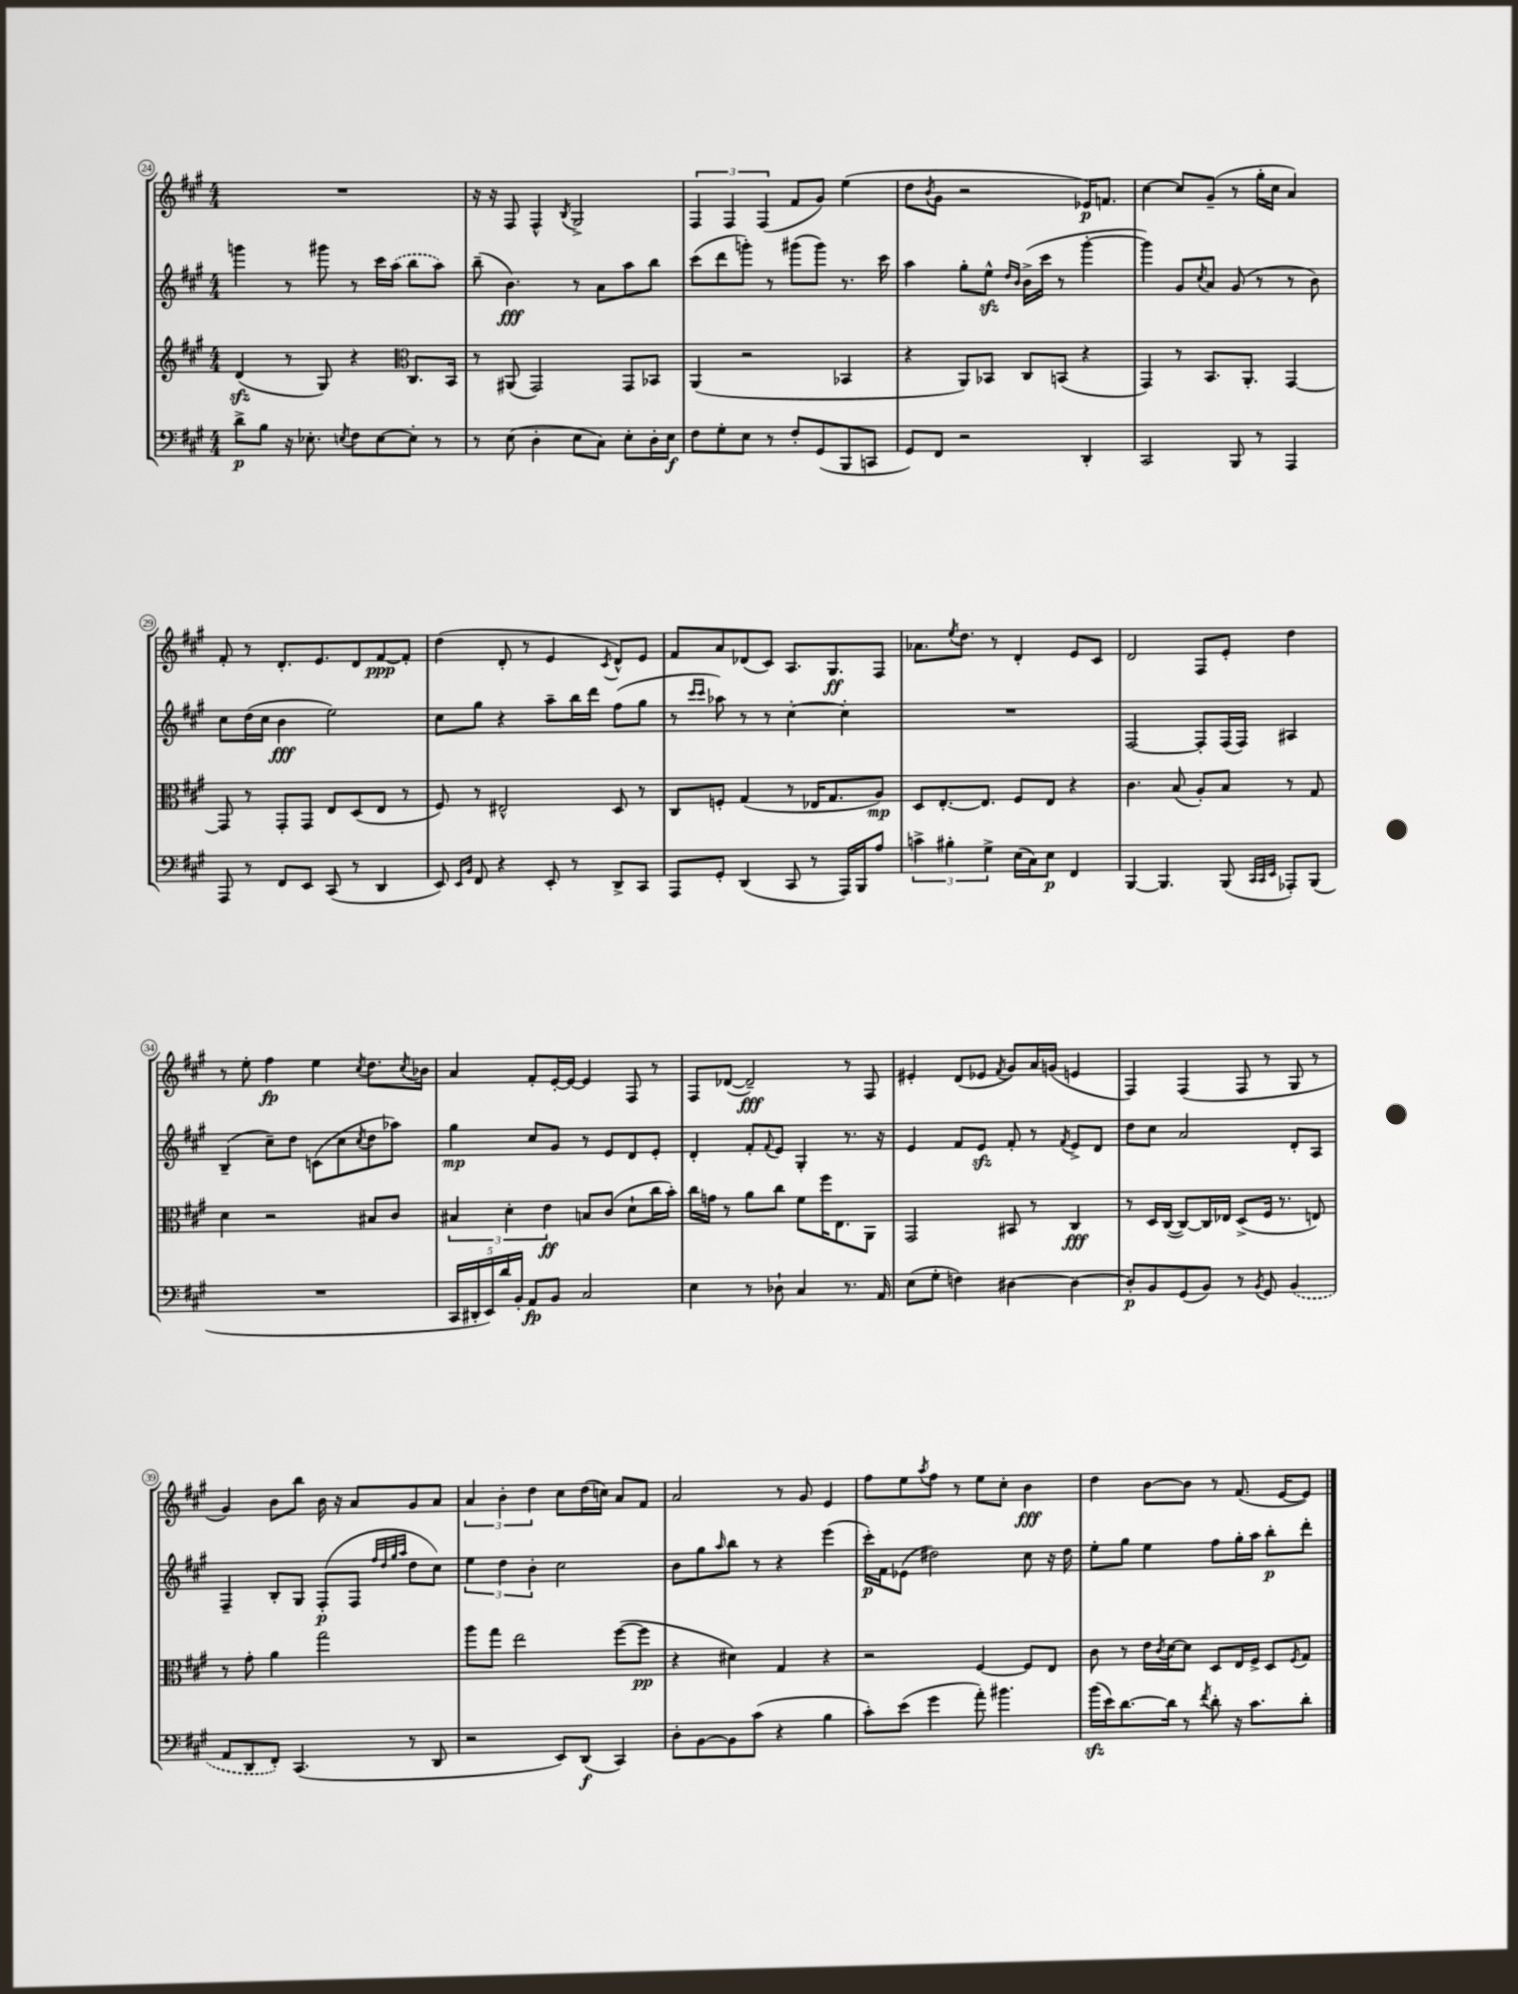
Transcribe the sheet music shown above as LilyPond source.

<<
\new StaffGroup <<
\new Staff = "s0" {
    \clef treble \key a \major \numericTimeSignature \time 4/4
    R1 |
    r16 r16 fis8 fis4-^ \acciaccatura { b8 } gis2-> |
    \tuplet 3/2 { fis4 fis4 fis4( } fis'8 gis'8) e''4( |
    d''8 \acciaccatura { b'8 } gis'8 r2 ees'16\p) f'8. |
    cis''4~ cis''8 gis'8--( r8 gis''16-. cis''16 a'4) |
    fis'8-. r8 d'8.-. e'8. d'8 fis'8~\ppp fis'8-. |
    d''4( d'8-. r8 e'4 \acciaccatura { cis'8 } d'8-^) e'8 |
    fis'8 a'8 des'8( cis'8) a8. gis8.\ff fis8 |
    aes'8. \acciaccatura { e''8 } d''8. r8 d'4-. e'8 cis'8 |
    d'2 fis8 e'8-. d''4 |
    r8 e''8-. fis''4\fp e''4 \acciaccatura { cis''8 } d''8. \acciaccatura { cis''8 } bes'16 |
    a'4 fis'8-. e'16~-. e'16~ e'4 fis8 r8 |
    fis8 des'8~( des'2--\fff) r8 fis8 |
    eis'4-. d'8( ees'8 \acciaccatura { fis'8 } gis'8) a'16 g'16( e'4 |
    fis4) fis4( fis8 r8 gis8 r8 |
    gis'4) b'8 b''8 b'16 r16 a'8 gis'8 a'8 |
    \tuplet 3/2 { a'4 b'4-. d''4 } cis''8 d''16( c''16) a'8 fis'8 |
    a'2 r8 gis'8 e'4 |
    fis''8 e''8 \acciaccatura { a''8 } fis''8 r8 e''8 cis''8-. b'4\fff |
    d''4 b'8~ b'8 r8 fis'8.( e'16~ e'8) \bar "|." |
}
\new Staff = "s1" {
    \clef treble \key a \major \numericTimeSignature \time 4/4
    g'''4 r8 gis'''8 r8 cis'''16 \once \slurDashed a''16( b''8 a''8) |
    b''8--( b'4.\fff) r8 a'8 a''8 b''8 |
    cis'''8( d'''8 g'''8-.) r8 gis'''8( gis'''8) r8. cis'''16 |
    a''4 gis''8-. e''8-^\sfz \grace { d''16 b'16 } b'16->( cis'''16 r8 gis'''4~-. |
    gis'''4) gis'8 \acciaccatura { cis''8 } a'8 gis'8( r8 r8 b'8) |
    cis''8 d''16( cis''16 b'4\fff e''2) |
    cis''8 gis''8 r4 a''8-- b''16 d'''16 fis''8( gis''8 |
    r8 \grace { cis'''16 cis'''16 } aes''8) r8 r8 cis''4~-. cis''4-. |
    R1 |
    fis2~ fis8-. fis16( fis16) ais4 |
    b4--( cis''8--) d''8 c'8( cis''8 \acciaccatura { cis''8 } d''8 aes''8) |
    gis''4\mp cis''8 gis'8 r8 e'8 d'8 e'8-. |
    d'4-. fis'8-. \appoggiatura { fis'8 } e'8 gis4-. r8. r16 |
    e'4 fis'8 e'8\sfz fis'8-. r8 \acciaccatura { fis'8 } e'8-> d'8 |
    d''8 cis''8 a'2 d'8-. a8 |
    fis4-- b8-. gis8 fis8-.\p( fis8 \grace { fis''32 d''32 gis''32 a''32 } d''8 cis''8) |
    \tuplet 3/2 { e''4 d''4 b'4-. } cis''2 |
    b'8 gis''8 \grace { a''16 } b''8 r8 r4 e'''4( |
    cis'''16-.\p) fis'16 ees'8( dis''2) cis''8 r16 dis''16 |
    e''8-. gis''8 e''4 fis''8 gis''16-. a''16 b''8-.\p d'''8-. \bar "|." |
}
\new Staff = "s2" {
    \clef treble \key a \major \numericTimeSignature \time 4/4
    d'4\sfz( r8 gis8) r4 \clef alto cis8. b,16 |
    r8 ais,8( gis,2) gis,8 bes,8 |
    a,4( r2 bes,4 |
    r4 a,8) bes,8 cis8 b,8( r4 |
    gis,4) r8 b,8. a,8.-. gis,4~ |
    gis,8 r8 gis,8-. gis,8 e8 d8( e8 r8 |
    fis8) r8 eis2-^ d8 r8 |
    cis8 f8-. gis4( r8 ees16 gis8. a8\mp) |
    d8 e8.~-. e8. fis8 e8 r4 |
    cis'4. b8( a8-.) b8 r8 gis8 |
    d'4 r2 bis8 cis'8 |
    \tuplet 3/2 { bis4 d'4-. e'4\ff } b8 cis'8( d'8-! cis''16 b'16-.) |
    cis''16 g'16 r8 a'8 cis''8 fis'8 fis''16 e8. a,8 |
    gis,2 bis,8 r8 cis4\fff |
    r8 d16 cis16~( cis8~) cis16 ees16 d8->( fis16 r8. e8) |
    r8 gis'8-. a'4 gis''2 |
    a''8 gis''8 e''2 fis''8~( fis''8\pp |
    r4 dis'4) gis4 r4 |
    r2 fis4~ fis8 e8 |
    cis'8 r8 e'16 \acciaccatura { cis'8 } d'16~ d'8 d8 e16 fis16-> d8 \acciaccatura { fis8 } gis8 \bar "|." |
}
\new Staff = "s3" {
    \clef bass \key a \major \numericTimeSignature \time 4/4
    d'8->\p b8 r16 ees8.-. \acciaccatura { e8 } fis8 e8~ e8-. r8 |
    r8 e8( d4-. e8 cis8) e8-. d16-. e16\f |
    fis8 gis8-. e8 r8 fis8-. gis,8( b,,8 c,8 |
    gis,8) fis,8 r2 d,4-. |
    cis,2 b,,8 r8 a,,4 |
    a,,8 r8 fis,8 e,8 cis,8( r8 d,4 |
    e,8) \grace { e,16 b,16 } fis,8 r4 e,8-. r8 d,8-> cis,8 |
    a,,8 gis,8-. d,4( cis,8 r8 a,,16) b,,16 a8 |
    \tuplet 3/2 { c'4-> bis4-. gis4-> } e16( cis16) e8\p fis,4 |
    b,,4~ b,,4. b,,8( \grace { cis,32 cis,32 e,32 } aes,,8-.) b,,8( |
    R1 |
    \tuplet 5/4 { cis,16 dis,16-. e,16) d'16 b,16-. } a,8\fp b,8 cis2 |
    e4 r8 des8-! cis4 r8. a,16 |
    e8( gis8-. f4) dis4~ dis4~ |
    dis8-.\p b,8 gis,8( b,8) r8 \acciaccatura { b,8 } gis,8 \once \slurDashed b,4( |
    a,8 d,8 fis,8-.) cis,4.( r8 d,8 |
    r2 e,8) d,8\f( cis,4) |
    d8-. b,8~ b,8 cis'8( r4 b4 |
    cis'8-.) e'8( gis'4 a'8-.) bis'4. |
    b'16\sfz( e'16) d'8.~ d'16 r8 \acciaccatura { fis'8 } d'8-. r16 cis'8. d'8-. \bar "|." |
}
>>
>>
\layout { \context { \Score currentBarNumber = #24 \override BarNumber.stencil = #(make-stencil-circler 0.1 0.3 ly:text-interface::print) } }
